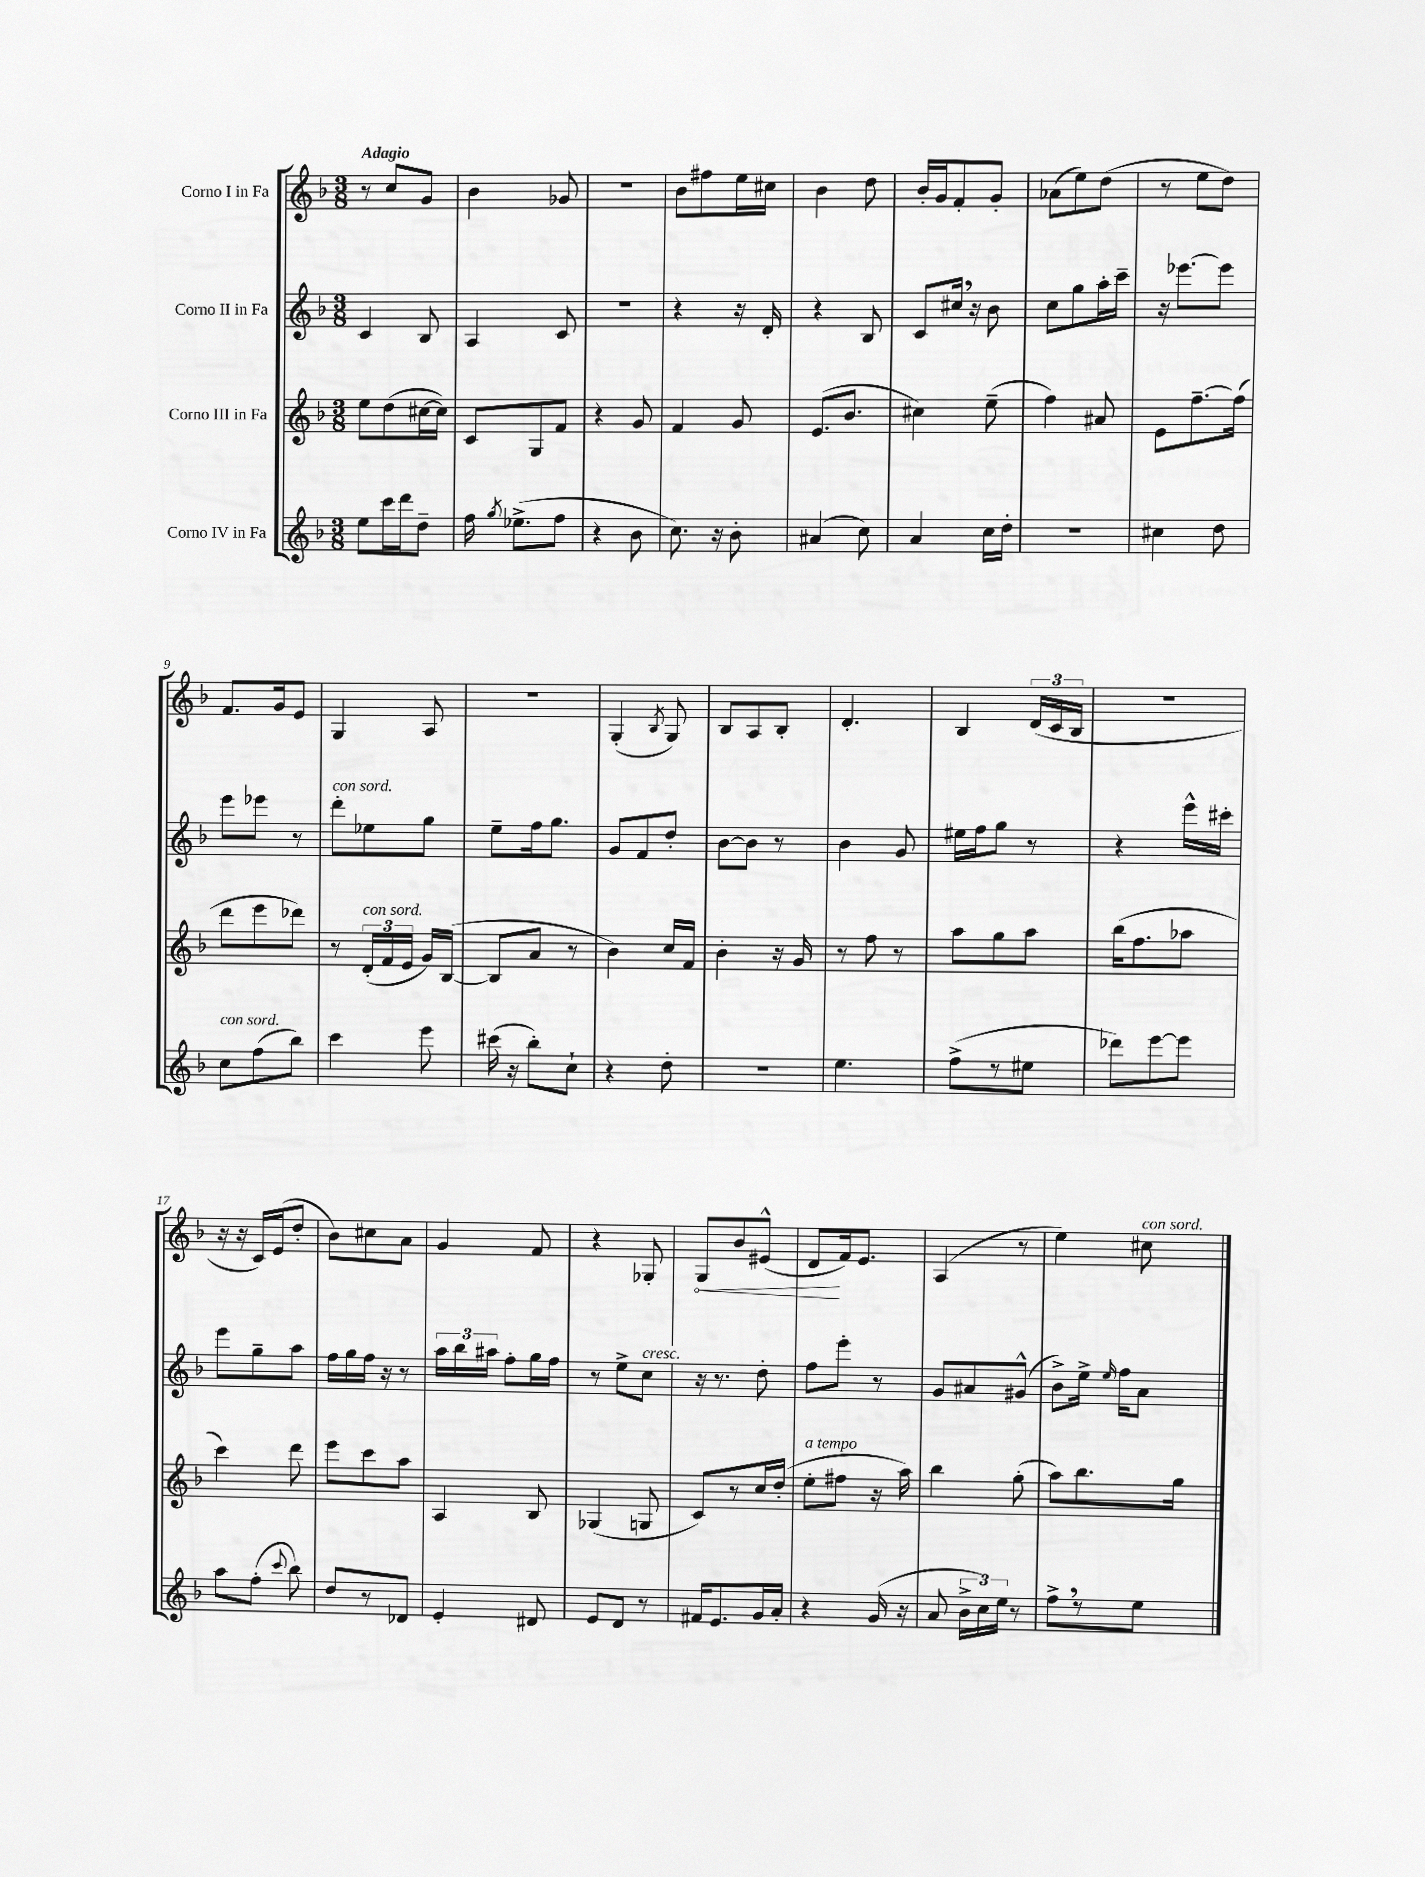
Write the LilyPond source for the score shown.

<<
\new StaffGroup <<
\new Staff = "s0" \with { instrumentName = "Corno I in Fa" } {
    \clef treble \key f \major \numericTimeSignature \time 3/8 \tempo "Adagio"
    \autoBeamOff r8 c''8[ g'8] |
    bes'4 ges'8 |
    R4. |
    bes'8[ fis''8 e''16 cis''16] |
    bes'4 d''8 |
    bes'16[-. g'16 f'8-. g'8]-. |
    aes'8[( e''8) d''8]( |
    r8 e''8[ d''8]) |
    f'8.[ g'16 e'8] |
    g4 a8 |
    R4. |
    g4-.( \acciaccatura { bes8 } g8) |
    bes8[ a8 bes8]-. |
    d'4.-. |
    bes4 \tuplet 3/2 { d'16[( c'16 bes16] } |
    R4. |
    r16 r16 c'16[) e'16( d''8]-. |
    bes'8[) cis''8 a'8] |
    g'4 f'8 |
    r4 ges8-. |
    \once \override Hairpin.circled-tip = ##t g8[\< bes'8 eis'8]-^( |
    d'8[\! f'16) e'8.] |
    a4( r8 |
    e''4) cis''8^\markup { \italic "con sord." } \bar "|." |
}
\new Staff = "s1" \with { instrumentName = "Corno II in Fa" } {
    \clef treble \key f \major \numericTimeSignature \time 3/8
    \autoBeamOff c'4 bes8 |
    a4 c'8 |
    R4. |
    r4 r16 d'16-. |
    r4 bes8 |
    c'8[ cis''16] \breathe r16 bes'8 |
    c''8[ g''8 a''16-. c'''16]-- |
    r16 ees'''8.[~ ees'''8] |
    e'''8[ ees'''8] r8 |
    d'''8[-.^\markup { \italic "con sord." } ees''8 g''8] |
    e''8[-- f''16 g''8.] |
    g'8[ f'8 d''8]-. |
    bes'8[~ bes'8] r8 |
    bes'4 g'8 |
    eis''16[ f''16 g''8] r8 |
    r4 e'''16[-^ cis'''16]-. |
    e'''8[ g''8-- a''8] |
    f''16[ g''16 f''16] r16 r8 |
    \tuplet 3/2 { a''16[ bes''16 ais''16] } f''8[-. g''16 f''16] |
    r8 e''8[-> c''8]^\markup { \italic "cresc." } |
    r16 r8. d''8-. |
    f''8[ e'''8]-. r8 |
    g'8[ ais'8 gis'8]-^( |
    bes'8[->) e''16]-> \grace { e''16 } f''16[ a'8] \bar "|." |
}
\new Staff = "s2" \with { instrumentName = "Corno III in Fa" } {
    \clef treble \key f \major \numericTimeSignature \time 3/8
    \autoBeamOff e''8[ d''8( cis''16~ cis''16]) |
    c'8[ g8 f'8] |
    r4 g'8 |
    f'4 g'8 |
    e'8.[( bes'8.] |
    cis''4) e''8--( |
    f''4) ais'8 |
    e'8[ f''8.~-- f''16]( |
    d'''8[ e'''8 des'''8]) |
    r8 \tuplet 3/2 { d'16[-.^\markup { \italic "con sord." }( f'16 e'16] } g'16[) bes16]~( |
    bes8[ a'8] r8 |
    bes'4) c''16[ f'16] |
    bes'4-. r16 g'16 |
    r8 f''8 r8 |
    a''8[ g''8 a''8] |
    bes''16[( f''8. aes''8] |
    c'''4) d'''8 |
    e'''8[ c'''8 a''8] |
    a4 bes8 |
    ges4( g8 |
    c'8[) r8 c''16 d''16]-.( |
    e''8[-.^\markup { \italic "a tempo" } fis''8] r16 a''16) |
    bes''4 g''8-.( |
    a''8[) bes''8. g''16] \bar "|." |
}
\new Staff = "s3" \with { instrumentName = "Corno IV in Fa" } {
    \clef treble \key f \major \numericTimeSignature \time 3/8
    \autoBeamOff e''8[ c'''16 d'''16 d''8]-- |
    f''16 \acciaccatura { g''8 } ees''8.[->( f''8] |
    r4 bes'8 |
    c''8.) r16 bes'8-. |
    ais'4( c''8) |
    a'4 c''16[ d''16]-. |
    r4. |
    cis''4 d''8 |
    c''8[^\markup { \italic "con sord." } f''8( bes''8]) |
    c'''4 e'''8 |
    cis'''16( r16 bes''8[-.) c''8]-! |
    r4 d''8-. |
    R4. |
    e''4. |
    f''8[->( r8 eis''8] |
    des'''8[) e'''8~ e'''8] |
    a''8[ f''8]-.( \appoggiatura { c'''8 } bes''8) |
    d''8[ r8 des'8] |
    e'4-. dis'8 |
    e'8[ d'8] r8 |
    fis'16[ e'8. g'16 a'16]-. |
    r4 g'16( r16 |
    a'8 \tuplet 3/2 { bes'16[-> c''16) e''16] } r8 |
    f''8[-> \breathe r8 e''8] \bar "|." |
}
>>
>>
